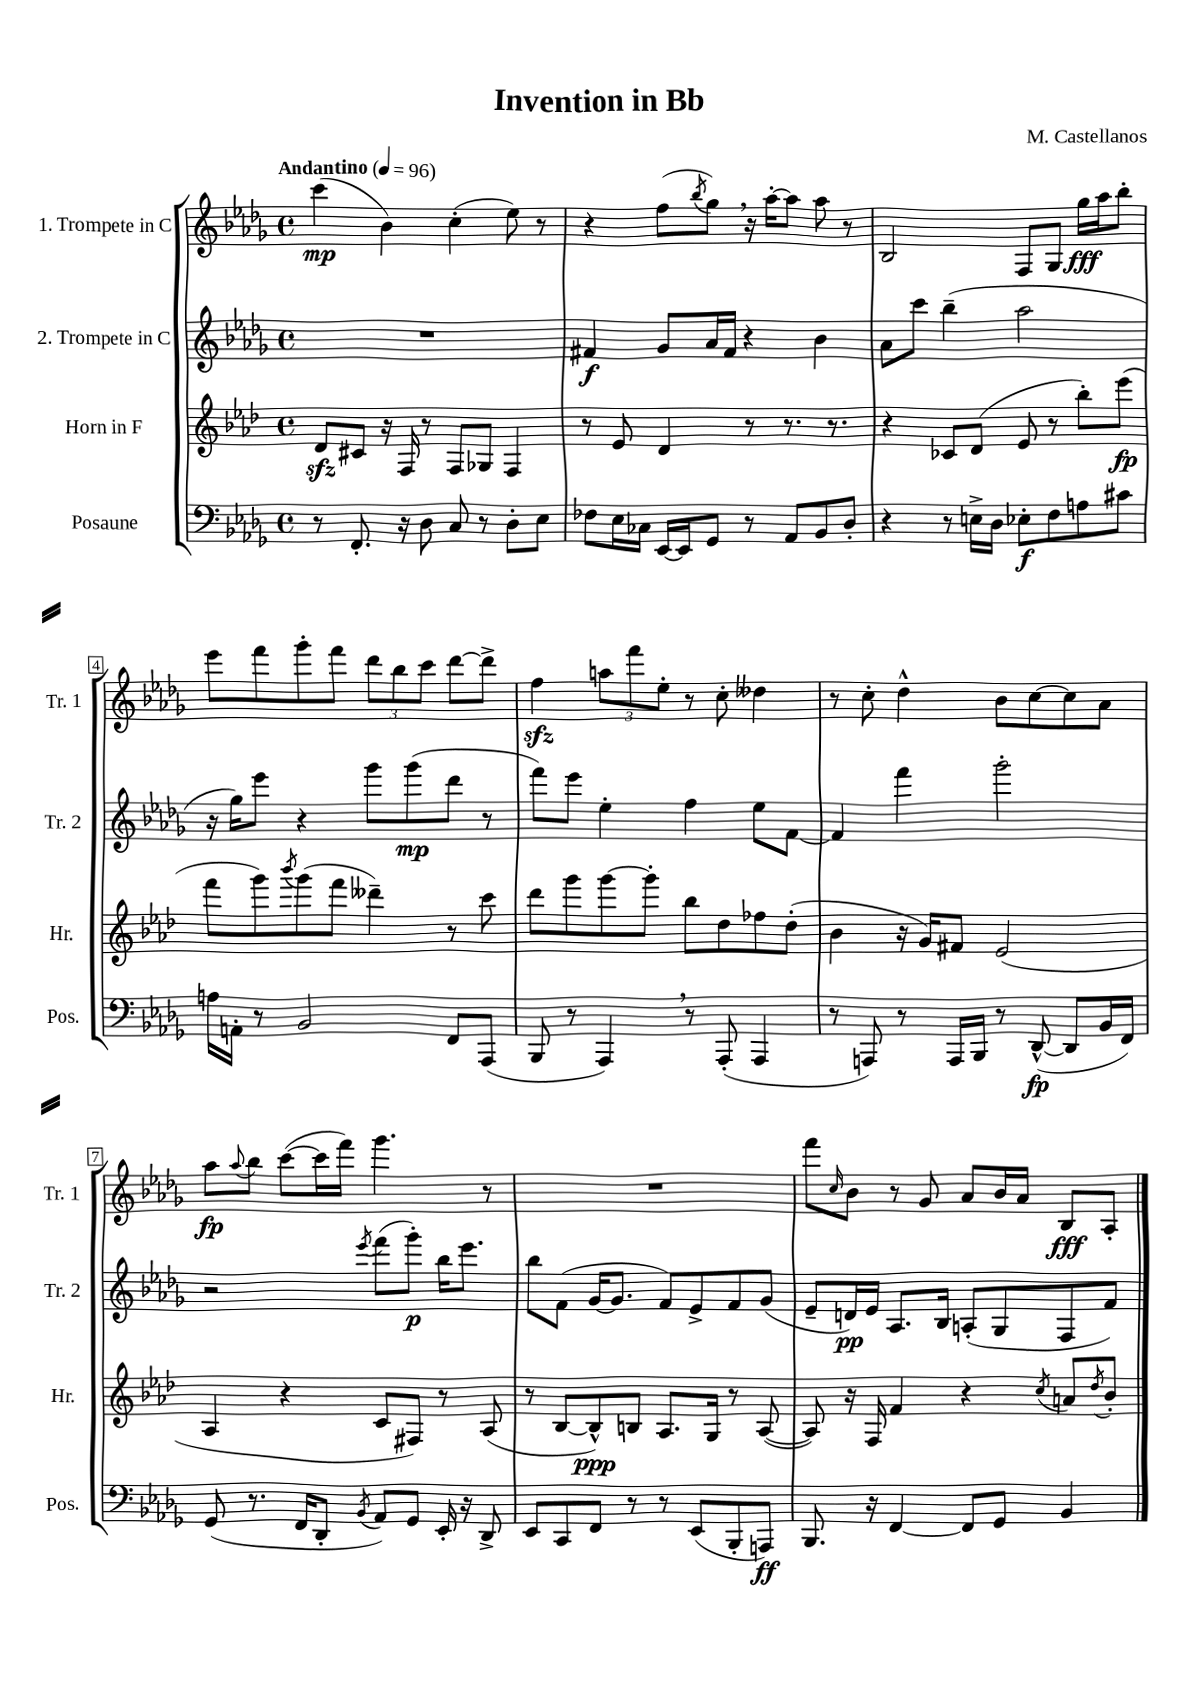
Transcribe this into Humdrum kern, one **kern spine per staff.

**kern	**kern	**kern	**kern
*staff4	*staff3	*staff2	*staff1
*clefF4	*clefG2	*clefG2	*clefG2
*k[b-e-a-d-g-]	*k[b-e-a-d-]	*k[b-e-a-d-g-]	*k[b-e-a-d-g-]
*M4/4	*M4/4	*M4/4	*M4/4
*met(c)	*met(c)	*met(c)	*met(c)
*MM96	*MM96	*MM96	*MM96
8r	8d-/L	1r	(4ccc\
8.FF'/	8c#/J	.	.
.	16r	.	4b-\)
16r	16F/	.	.
8D-\	8r	.	.
8C/	8F/L	.	(4cc'\
8r	8G-/J	.	.
8D-'\L	4F/	.	8ee-\)
8E-\J	.	.	8r
=	=	=	=
8F-\L	8r	4f#/	4r
16E-\L	8e-/	.	.
16C-\JJ	.	.	.
[16EE-/LL	4d-/	8g-/L	(8ff\L
16EE-/]J	.	.	.
.	.	.	8qbb-/
8GG-/J	.	16a-/L	8gg-\J)
.	.	16f#/JJ	.
8r	8r	4r	16r
.	.	.	[16aa-'\LK
8AA-/L	8.r	.	8aa-\]J
8BB-/	.	4b-\	8aa-\
.	8.r	.	.
8D-'/J	.	.	8r
=	=	=	=
4r	4r	8a-\L	2B-/
.	.	8ccc\J	.
8r	8c-/L	(4bb-~\	.
16E^\LL	(8d-/J	.	.
16D-\JJ	.	.	.
8E-'\L	8e-/	2aa-\	8F/L
8F\	8r	.	8G-/J
8A\	8bb-'\L)	.	16gg-\LL
.	.	.	16aa-\J
8c#\J	(8eee-\J	.	8bb-'\J
=	=	=	=
16A\LL	8fff\L	16r	8eee-\L
16AA'\JJ	.	16gg-\LK)	.
8r	8ggg\)	8eee-\J	8fff\
.	8qbbb-/	.	.
2BB-/	(8ggg\	4r	8ggg-'\
.	8fff\J	.	8fff\J
.	4ddd--~\)	8ggg-\L	12ddd-\L
.	.	.	12bb-\
.	.	(8ggg-\	.
.	.	.	12ccc\J
8FF/L	8r	8ddd-\J	[8ddd-\L
(8AAA-/J	8ccc\	8r	8ddd-^\]J
=	=	=	=
8BBB-/	8ddd-\L	8fff\L)	4ff\
8r	8ggg\	8eee-\J	.
4AAA-/)	[8ggg\	4ee-'\	12aa\L
.	.	.	12fff\
.	8ggg'\]J	.	.
.	.	.	12ee-'\J
8r	8bb-\L	4ff\	8r
(8AAA-'/	8dd-\	.	8cc'\
4AAA-/	8ff-\	8ee-\L	4dd--\
.	(8dd-'\J	[8f\J	.
=	=	=	=
8r	4b-\	4f/]	8r
8AAA/)	.	.	8cc'\
8r	16r	4fff\	4dd-^^\
.	16g/LK)	.	.
16AAA/LL	8f#/J	.	.
16BBB-/JJ	.	.	.
8r	(2e-/	2ggg-'\	8b-\L
([8DD-^^/	.	.	[8cc\
8DD-/]L	.	.	8cc\]
16BB-/L	.	.	8a-\J
16FF/JJ)	.	.	.
=	=	=	=
(8GG-/	4A-/	2r	8aa-\L
.	.	.	8qqaa-/
8.r	.	.	8bb-\J
.	4r	.	([8ccc\L
16FF/LK	.	.	.
8DD-'/J	.	.	16ccc\]L
.	.	.	16fff\JJ)
8qBB-/	.	8qeee-/	.
8AA-/L)	8c/L	(8fff\L	4.ggg-\
8GG-/J	8F#/J)	8ggg-'\J)	.
16EE-'/	8r	16bb-\LK	.
16r	.	8.eee-\J	.
8DD-^/	(8A-/	.	8r
=	=	=	=
8EE-/L	8r	8bb-\L	1r
8CC/	[8B-/L	(8f\J	.
8FF/J	8B-^^/])	[16g-/LK	.
.	.	8.g-/]J	.
8r	8B/J	.	.
8r	8.A-/L	8f/L)	.
(8EE-/L	.	8e-^/	.
.	16G/Jk	.	.
8BBB-'/	8r	8f/	.
8AAA/J)	([8A-/	(8g-/J	.
=	=	=	=
8.BBB-/	8A-/])	8e-~/L	8fff\L
.	.	.	16qqcc/
.	16r	16d/L)	8b-\J
16r	16F/	16e-/JJ	.
[4FF/	4f/	8.A-/L	8r
.	.	.	8g-/
.	.	16B-/Jk	.
8FF/]L	4r	(8A'/L	8a-/L
8GG-/J	.	8G-/	16b-/L
.	.	.	16a-/JJ
.	8qcc/	.	.
4BB-/	8a/L	8F/	8B-/L
.	8qdd-/	.	.
.	8b-'/J	8f/J)	8A-'/J
==	==	==	==
*-	*-	*-	*-
